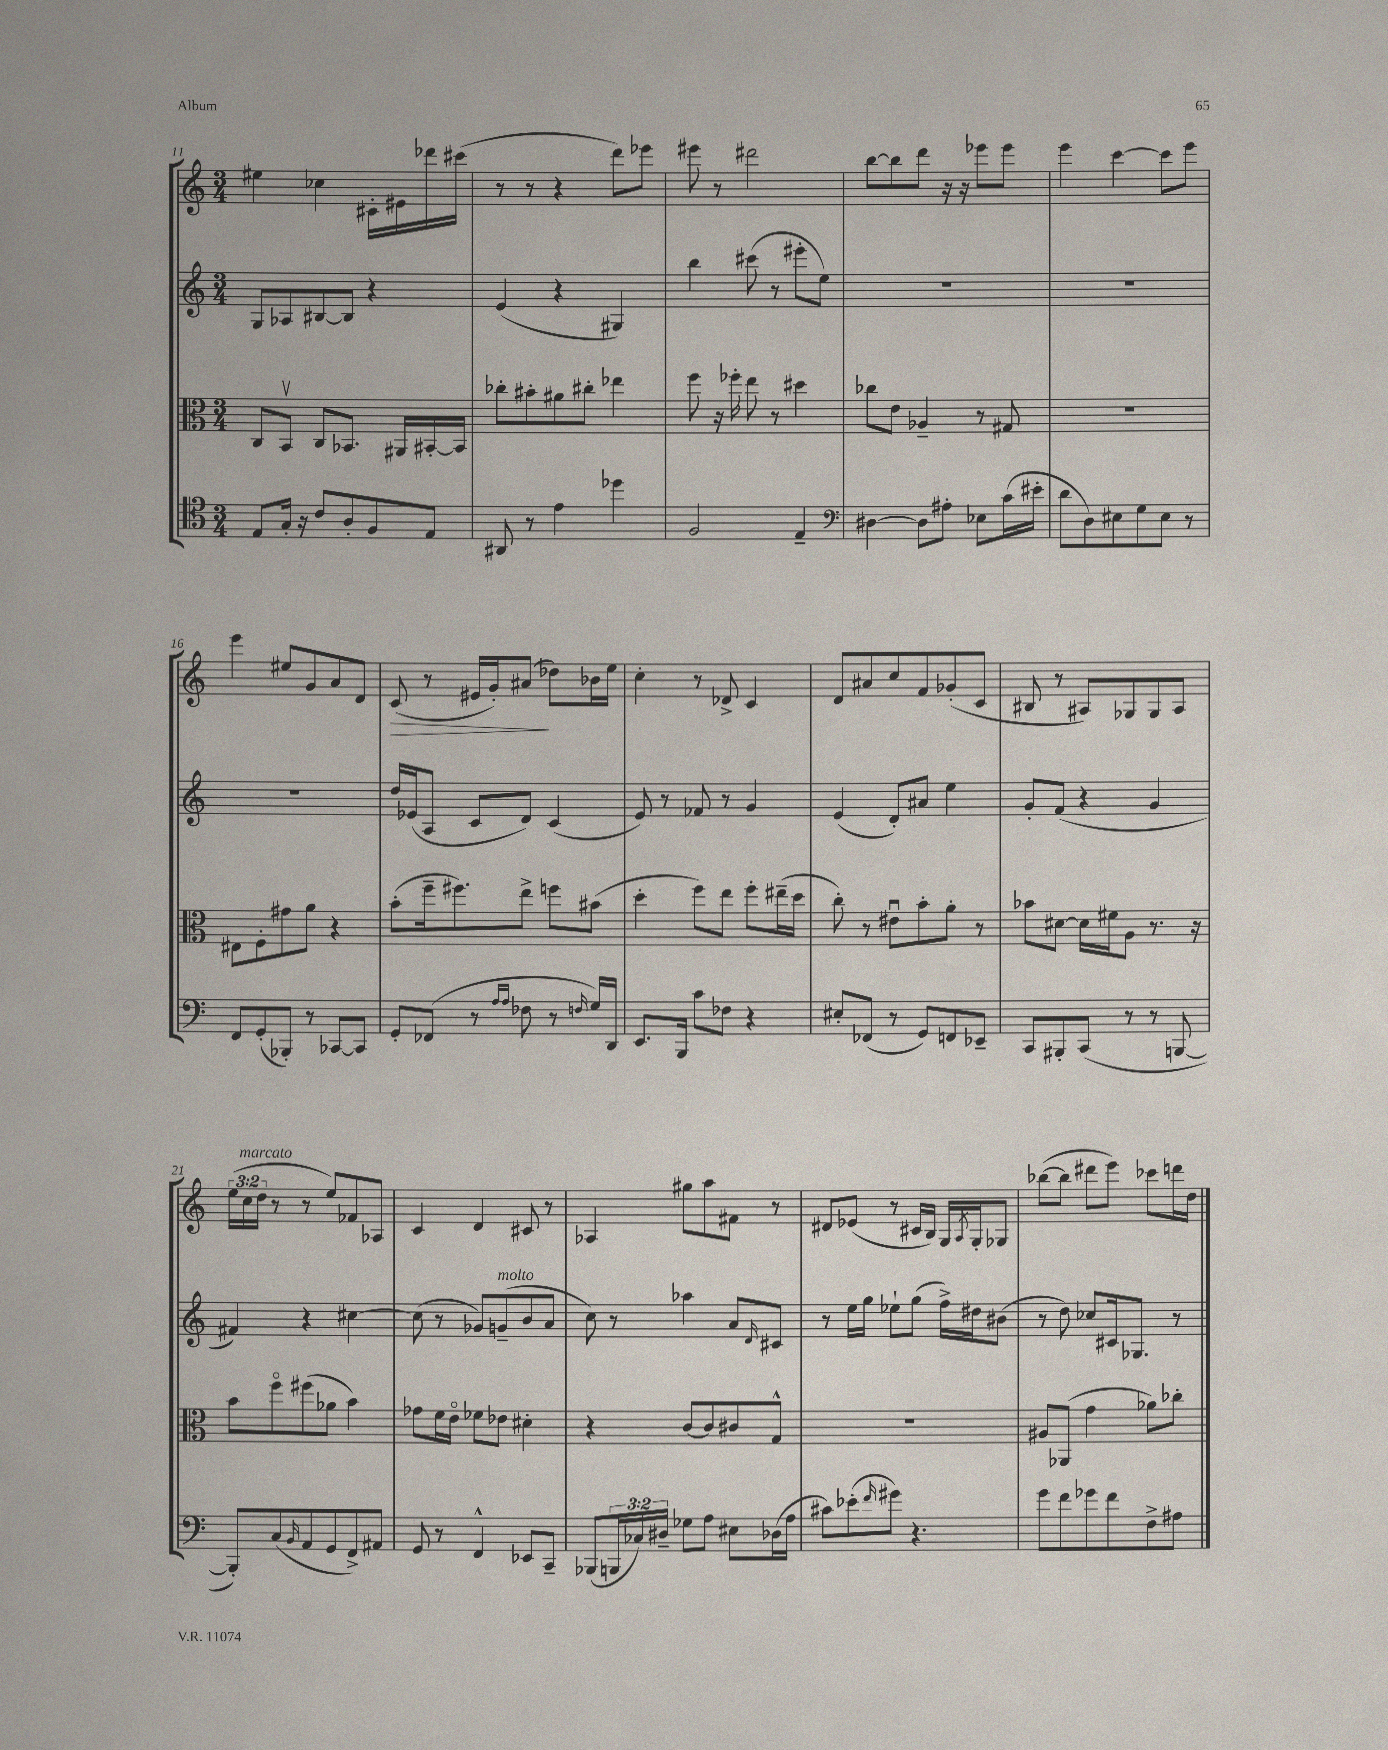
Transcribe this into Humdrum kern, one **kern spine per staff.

**kern	**kern	**kern	**kern
*staff4	*staff3	*staff2	*staff1
*clefC4	*clefC3	*clefG2	*clefG2
*k[]	*k[]	*k[]	*k[]
*M3/4	*M3/4	*M3/4	*M3/4
8E	8C	8G	4ee#
16G'	8BBv	8A-	.
16r	.	.	.
8c	8C	[8B#	4cc-
8A'	8.BB-	8B#]	.
8F	.	4r	16c#'
.	16AA#	.	16e#
8E	[16BB#'	.	16ddd-
.	16BB#]	.	(16ccc#
=	=	=	=
8AA#	8cc-'	(4e	8r
8r	8b#'	.	8r
4e	8a#	4r	4r
.	8cc#'	.	.
4dd-	4ee-	4G#)	8ddd)
.	.	.	8eee-
=	=	=	=
2F	8ff	4bb	8eee#
.	16r	.	8r
.	16ff-'	.	.
.	8ee	(8ccc#	2ddd#
.	8r	8r	.
4E~	4dd#	8eee#'	.
.	.	8ee)	.
=	=	=	=
*clefF4	*	*	*
[4D#	8cc-	2.r	[8bb
.	8e	.	8bb]
8D#]	4A-~	.	8ddd
8A#'	.	.	16r
.	.	.	16r
8E-	8r	.	8eee-
(16c	8G#	.	8eee-
16e#'	.	.	.
=	=	=	=
8d	2.r	2.r	4eee
8D)	.	.	.
8E#	.	.	[4ccc
8G	.	.	.
8E#	.	.	8ccc]
8r	.	.	8eee
=	=	=	=
8FF	8E#	2.r	4eee
(8GG'	8F'	.	.
8BBB-')	8g#	.	8ee#
8r	8a	.	8g
[8CC-	4r	.	8a
8CC-]	.	.	8d
=	=	=	=
8GG'	(8b'	16dd	(8c
.	.	(16e-	.
(8FF-	16ff~	8A	8r
.	8.ff#)	.	.
8r	.	8c	16e#
.	.	.	16g')
16qqA	.	.	.
16qqA	.	.	.
8F-	8ee^	8d)	(8a#
8r	8ff	(4c	8dd-)
16qqF	.	.	.
16G)	(8b#	.	16b-
16DD	.	.	16ee
=	=	=	=
8.EE	4dd'	8e)	4cc'
.	.	8r	.
16BBB	.	.	.
8c	8ff)	8f-	8r
8F-	8ee	8r	8d-^
4r	8ff'	4g	4c
.	(16ee#~	.	.
.	16dd	.	.
=	=	=	=
8E#'	8cc')	(4e	8d
(8FF-	8r	.	8a#
8r	8e#u	8d')	8cc
8GG)	8b'	8a#	8f
8FF	8a'	4ee	(8g-'
8EE-~	8r	.	8c
=	=	=	=
8CC	8b-	8g'	8B#
8BBB#'	[8d#	(8f	8r
(8CC	16d#]	4r	8A#)
.	16f#	.	.
8r	8A	.	8G-
8r	8.r	4g	8G-
[8BBB	.	.	8A#
.	16r	.	.
=	=	=	=
8BBB'])	8b	4f#)	(24ee
.	.	.	24cc
.	.	.	24dd
(8C	8ffo	.	8r
16qqBB	.	.	.
8AA	(8ff#	4r	8r
8GG	8a-	.	8ee)
8FF^)	4b)	[4cc#	8f-
8AA#	.	.	8A-
=	=	=	=
8GG	8g-	(8cc#]	4c
8r	16f	8r	.
.	16eo	.	.
4FF^^	8f-	8g-)	4d
.	8e-	(8g~	.
8EE-	4d#'	8b	8c#
8CC~	.	8a	8r
=	=	=	=
(8BBB-	4r	8cc)	4A-
24BBB	.	8r	.
24C-)	.	.	.
24D#~	.	.	.
8G-	[8c	4aa-	8gg#
8A	8c]	.	8aa
8E#	8c#	8a	8f#
.	.	16qqd	.
(16D-	8G^^	8c#	8r
16A	.	.	.
=	=	=	=
8c#)	2.r	8r	8d#
(8e-'	.	16ee	(8e-
.	.	16gg	.
16qqf	.	.	.
8g#)	.	8ee-`	8r
4.r	.	(8gg	16c#
.	.	.	16B)
.	.	16ff^)	16G
.	.	.	8qA
.	.	16dd#	16G'
.	.	(8b#	8G-
=	=	=	=
8g	8A#	8r	([8bb-
8f	(8AA-	8dd)	8bb-]
8g-	4g	8cc-	8ddd#
8f	.	16c#	8eee)
.	.	8.G-	.
8F^	8a-)	.	8ccc-
8A#	8cc-'	8r	16ddd
.	.	.	16dd
==	==	==	==
*-	*-	*-	*-
